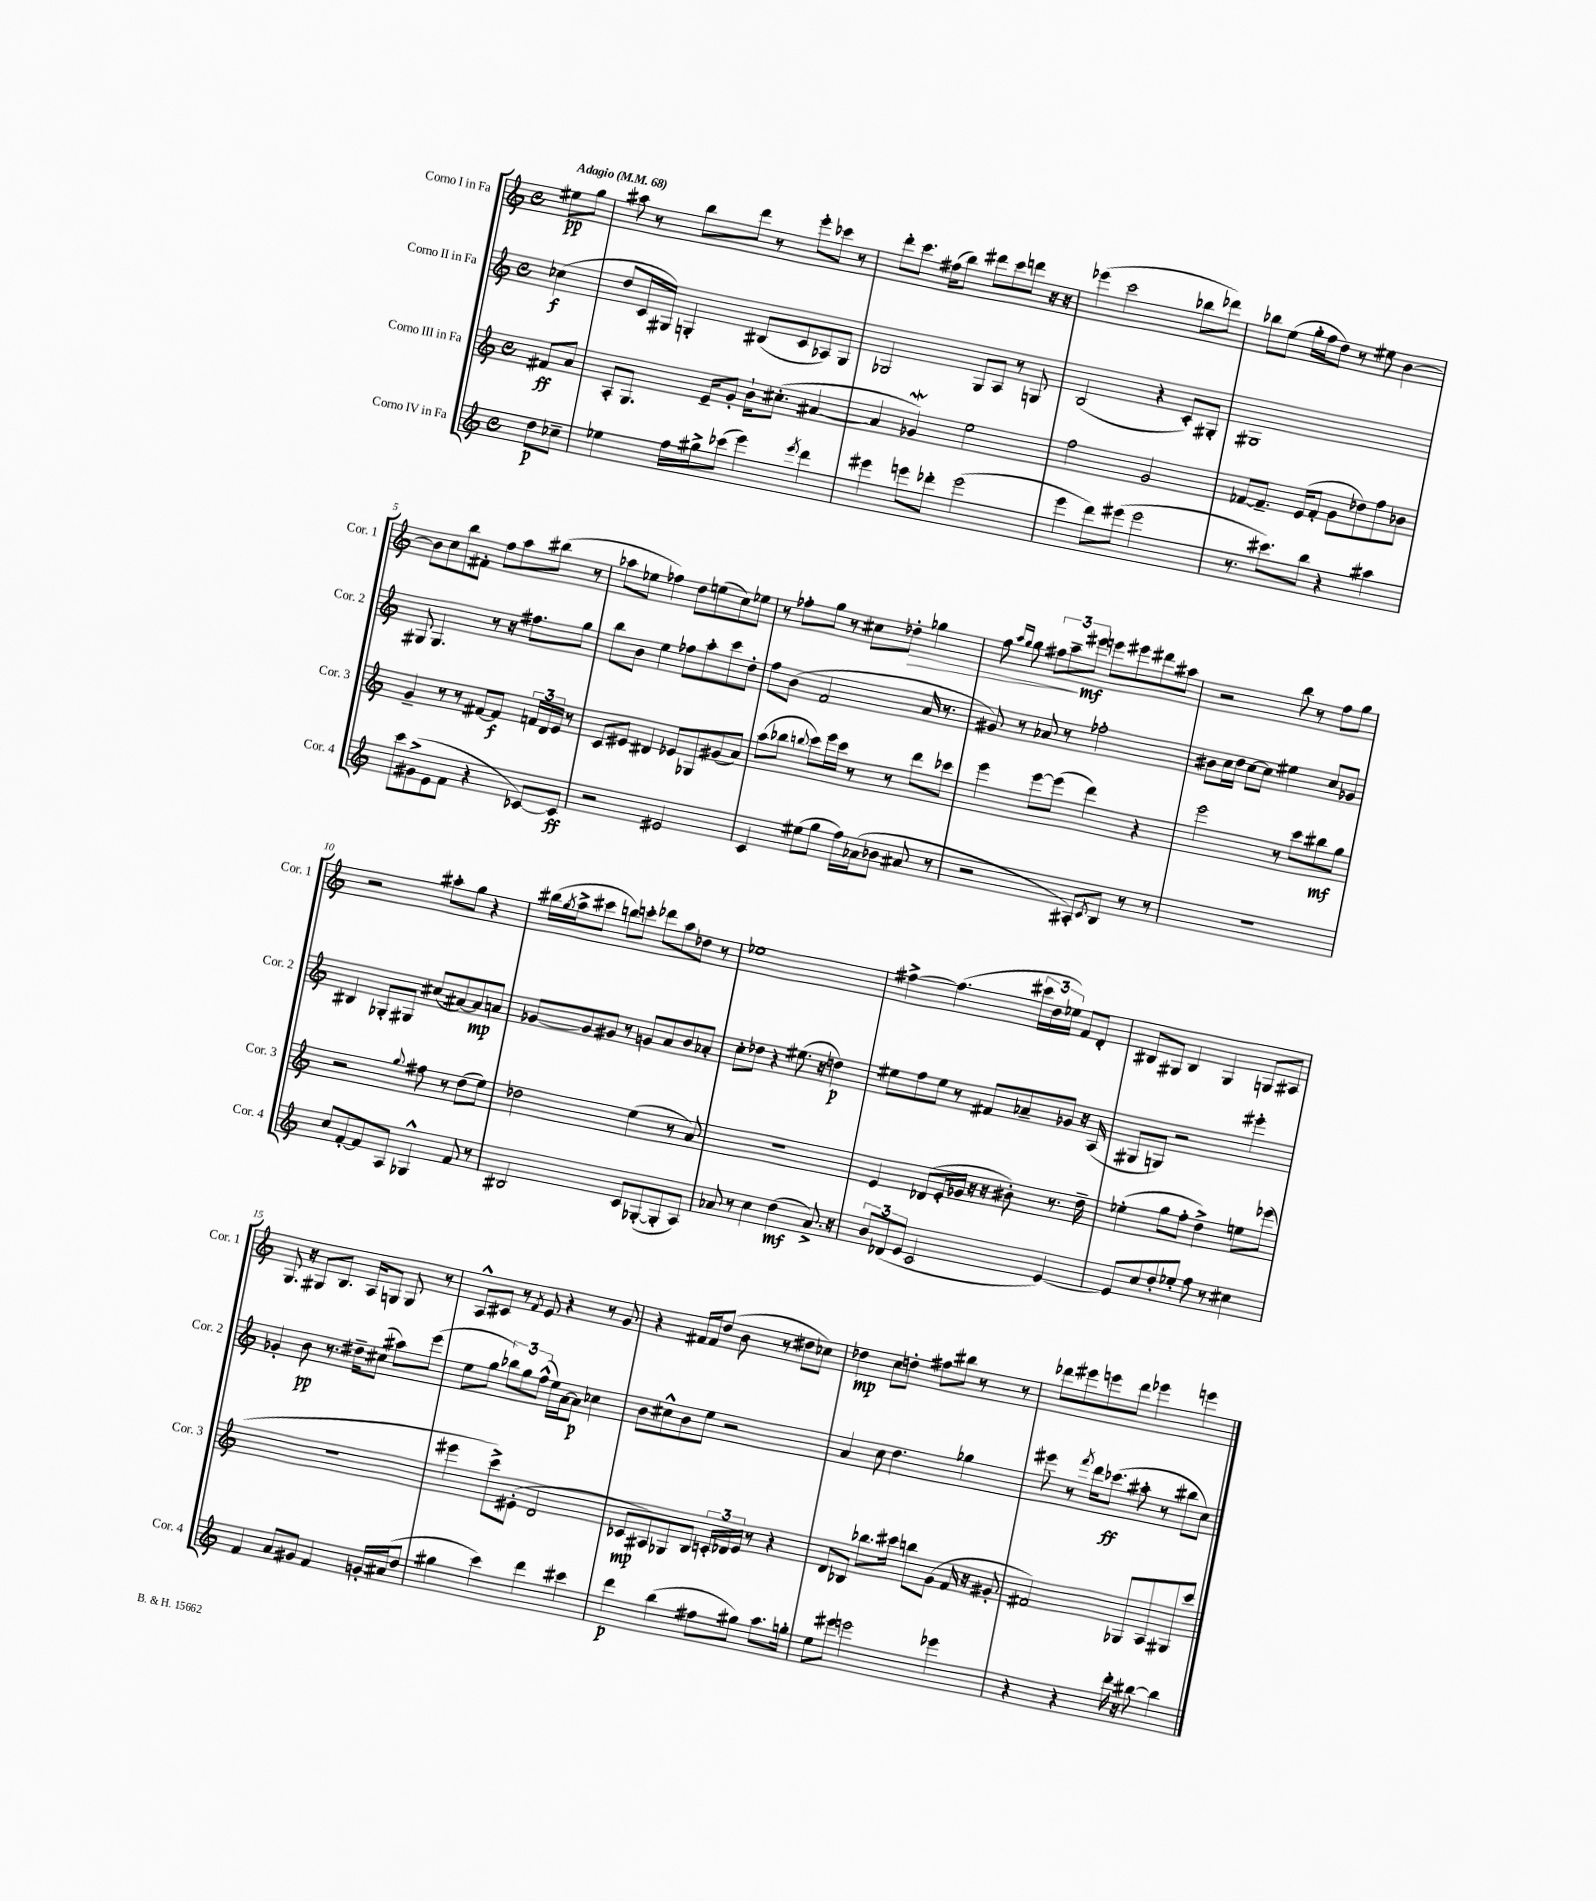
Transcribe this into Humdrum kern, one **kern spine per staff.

**kern	**kern	**kern	**kern
*staff4	*staff3	*staff2	*staff1
*clefG2	*clefG2	*clefG2	*clefG2
*k[]	*k[]	*k[]	*k[]
*M4/4	*M4/4	*M4/4	*M4/4
*met(c)	*met(c)	*met(c)	*met(c)
*MM68	*MM68	*MM68	*MM68
8dd\L	8f#/L	(4cc-\	8ee#\L
8cc-~\J	8a/J	.	8gg\J
=	=	=	=
4ee-\	8A'/L	8dd/L	8aa#\
.	8.G/J	16c/L	8r
.	.	16G#/JJ)	.
16ff\LL	.	4G'/	8bb\L
16gg#^\J	16e~/LK	.	.
(8ccc-\J	8g'/J	.	8ddd\J
4eee\)	16b`\LK	(8B#/L	8r
.	(8.cc#'\J	.	.
.	.	8c/	8eee'\L
8qeee/	.	.	.
4ddd\	[4a#/	8A-/)	8ccc-\J
.	.	8G/J	8r
=	=	=	=
4eee#\	4a#/]	2G-/	8ddd'\L
.	.	.	8.ccc\J
8eee\L	4g-/)	.	.
.	.	.	(16ff#\LK
8ddd-'\J	.	.	8bb\J)
(2eee\	2ee\	8G-/L	8ddd#\L
.	.	8A/J	8ccc\
.	.	8r	8ddd\J
.	.	8G/	16r
.	.	.	16r
=	=	=	=
4eee\	2ff\	(2B/	(4eee-\
8ddd\L)	.	.	2ccc\
(8eee#\J	.	.	.
2eee#\	2g/	4r	.
.	.	8c'/L)	8bb-\L
.	.	8G#'/J	8ddd-\J)
=	=	=	=
8.r	[8f-/L	1G#	8bb-\L
.	8.f-~/]J	.	(8ee\J
8.ccc#\L)	.	.	.
.	.	.	16gg'\LL
.	(16e/LK	.	16ff\J
8bb\J	8f-'/J	.	8dd\J)
4r	8g\L	.	8r
.	8dd-\)	.	8ee#\
4aa#\	8ff\	.	[4b\
.	8b-\J	.	.
=	=	=	=
8ccc\L	4g~/	8G#/	8b\]L
(8g#^\	.	4.G#/	8cc\
8e\	8r	.	8bb\
8f\J	8r	.	8f#'\J
4r	[8f#/L	8r	8ff\L
.	8f#/]J	16r	8aa\
.	.	8.ff#\L	.
[8c-/L)	24f/LL	.	(8bb#\J
.	24d/	.	.
.	24e/JJ	.	.
8c-/]J	8r	8gg\J	8r
=	=	=	=
2r	8c/L	8bb\L	8aa-\L
.	8e#/J	8b\J	8ee-\J
.	4d#/	4ee\	4ff-\)
2e#/	8e-/L	8ff-\L	8dd\L
.	8G-/	8aa'\	(8ee\
.	(8g#/	8ccc\	8cc\)
.	8a/J)	8dd'\J	8ee-\J
=	=	=	=
4c/	(8aa\L	8ff\L	8r
.	8bb-\J	(8b\J	8ff-'\L
.	8qqbb/	.	.
(8ee#\L	8ccc\L)	2f/	8gg\J
8gg\J	16eee\L	.	8r
.	16ccc\JJ	.	.
16ff\LL)	8r	.	8cc#\L
(16a-\J	.	.	.
8b-\J	8r	.	8dd-'\J
8a#/	8ddd\L	16a/	4gg-\
.	.	8.r	.
8r	8ccc-\J	.	.
=	=	=	=
2r	4eee\	8g#/)	8ff\
.	.	.	16qqaa/LL
.	.	.	16qqgg/JJ
.	.	8r	8gg\
.	[8eee\L	8a-/	12ff#\L
.	.	.	12aa~\
.	(8eee\]J	8r	.
.	.	.	12eee#\J
8A#'/L)	4ddd\)	2ff-'\	8eee\L
8qc/	.	.	.
8B/J	.	.	8eee#\
8r	4r	.	8ddd#\
8r	.	.	8aa#\J
=	=	=	=
1r	2eee\	8b#\L	2r
.	.	16cc\L	.
.	.	16dd\JJ	.
.	.	[8cc\L	.
.	.	8cc\]J	.
.	8r	4ee#\	8bb\
.	8ccc\L	.	8r
.	8bb#\	8cc/L	8ff\L
.	8gg\J	8g-/J	8gg\J
=	=	=	=
8cc/L	2r	4B#/	2r
[8f'/	.	.	.
8f/]	.	8G-'/L	.
8A/J	.	8G#/J	.
.	8qqgg/	.	.
4G-^^/	8ff#\	(8cc#/L	8aa#'\L
.	8r	[8a#/)	8gg\J
8f/	(8dd\L	8a#/]	4r
8r	8ee\J)	8a/J	.
=	=	=	=
2B#/	2dd-\	[8g-/L	(16bb#\LL
.	.	.	8qgg/
.	.	.	16aa^\J
.	.	8g-/]	8ccc#\J
.	.	8g#/J	8bb\L)
.	.	8r	8ccc'\J
8c/L	(4ee\	8g/L	8ddd-\L
([8G-'/	.	8a/	8aa\
8G-'/]	8r	8b/	8dd-\J
8A/J)	8a/)	8a-'/J	8r
=	=	=	=
8a-/	1r	8cc'\L	1ee-
8r	.	8dd-\J	.
4cc\	.	4r	.
(4dd\	.	(8.ee#\	.
.	.	16r	.
8.a-^/)	.	4dd\)	.
16r	.	.	.
=	=	=	=
12b/L	4e/	8ee#\L	[4ff#^\
(12d-/	.	.	.
.	.	8ff\	.
12e/J	.	.	.
2c/	(8d-/L	8ee#\J	(4.ff#\]
.	16e'/L	8r	.
.	16g-/JJ	.	.
.	16r	8f#/L	.
.	16r	.	.
.	8b#'\)	8a-~/	24ccc#\LL
.	.	.	24dd\
.	.	.	24ee-\JJ)
[4e/)	8.r	8g-/J	8f/L
.	.	16r	8d'/J
.	16dd~\	(16A/	.
=	=	=	=
8e/]L	(4ee-'\	8G#/L	8B#/L
8cc/	.	8G/J)	8G#/J
8dd'/	8gg\L	2r	4B#/
8ee-'/J	8ff'\J	.	.
8ff\	4dd^\)	.	4G#/
8r	.	.	.
4cc#\	8ee\L	4eee#'\	8G/L
.	(8eee-\J	.	8A#/J
=	=	=	=
4f/	1r	4g-'/	8.G/
.	.	.	16r
8a/L	.	8b\	8G#/L
8g#/J	.	8.r	8.B/J
4f/	.	.	.
.	.	16dd#~\LK	16A/LK
.	.	(8cc#\J	8G/J
16g'/LL	.	8aa#\L)	8G/
(16a#/J	.	.	.
8dd/J	.	(8eee\J	8r
=	=	=	=
4gg#\	4eee#\	8ee\L	8A^^/L
.	.	8gg\J	8c#/J
4ccc\)	8ccc^\L)	12bb-\L)	8r
.	.	12gg\	.
.	.	.	8qf/
.	(8e#'\J	.	8e/
.	.	(12ff^^\J	.
4ddd\	2d/	16ee\LL)	4r
.	.	[16a\J	.
.	.	8a\]J	.
4ccc#\	.	4cc-\	8r
.	.	.	8g/
=	=	=	=
4ddd\	8c-/L	8b\L	4r
.	8A#/)	8cc#^^\	.
(4bb\	8G-/	8b\	16f#/LL
.	.	.	16f#/J
.	8B/J	8ee\J	(8dd/J
8ff#\L	24c'/LL	2r	8b\
.	24d-/	.	.
.	24e/JJ	.	.
8gg#\J)	8r	.	8r
8.aa\L	4r	.	8dd#\L
.	.	.	8cc-\J)
16gg'\Jk	.	.	.
=	=	=	=
8ee\L	8d/L	4a/	4dd-\
8eee#\J	8B-/J	.	.
2eee\	8.bb-\L	8cc\	8cc\L
.	.	4.dd\	8dd'\J
.	16ccc#\Jk	.	.
.	8bb\L	.	8ff#\L
.	(8g\J	.	8bb#\J
4eee-\	16f/	4gg-\	8r
.	16r	.	.
.	8g#'/	.	8r
=	=	=	=
4r	2f#/)	8eee#\	8ddd-\L
.	.	8r	8eee#\
.	.	8qfff/	.
4r	.	16ddd\LK	8eee\
.	.	(8.ccc-\J	.
.	.	.	8ddd-\J
16ddd'\	8G-/L	8aa#'\	4eee-\
16r	.	.	.
[8bb#\	8A/	8r	.
4bb#\]	8G#/	8bb#\L	4eee\
.	8ccc/J	8cc\J)	.
==	==	==	==
*-	*-	*-	*-
